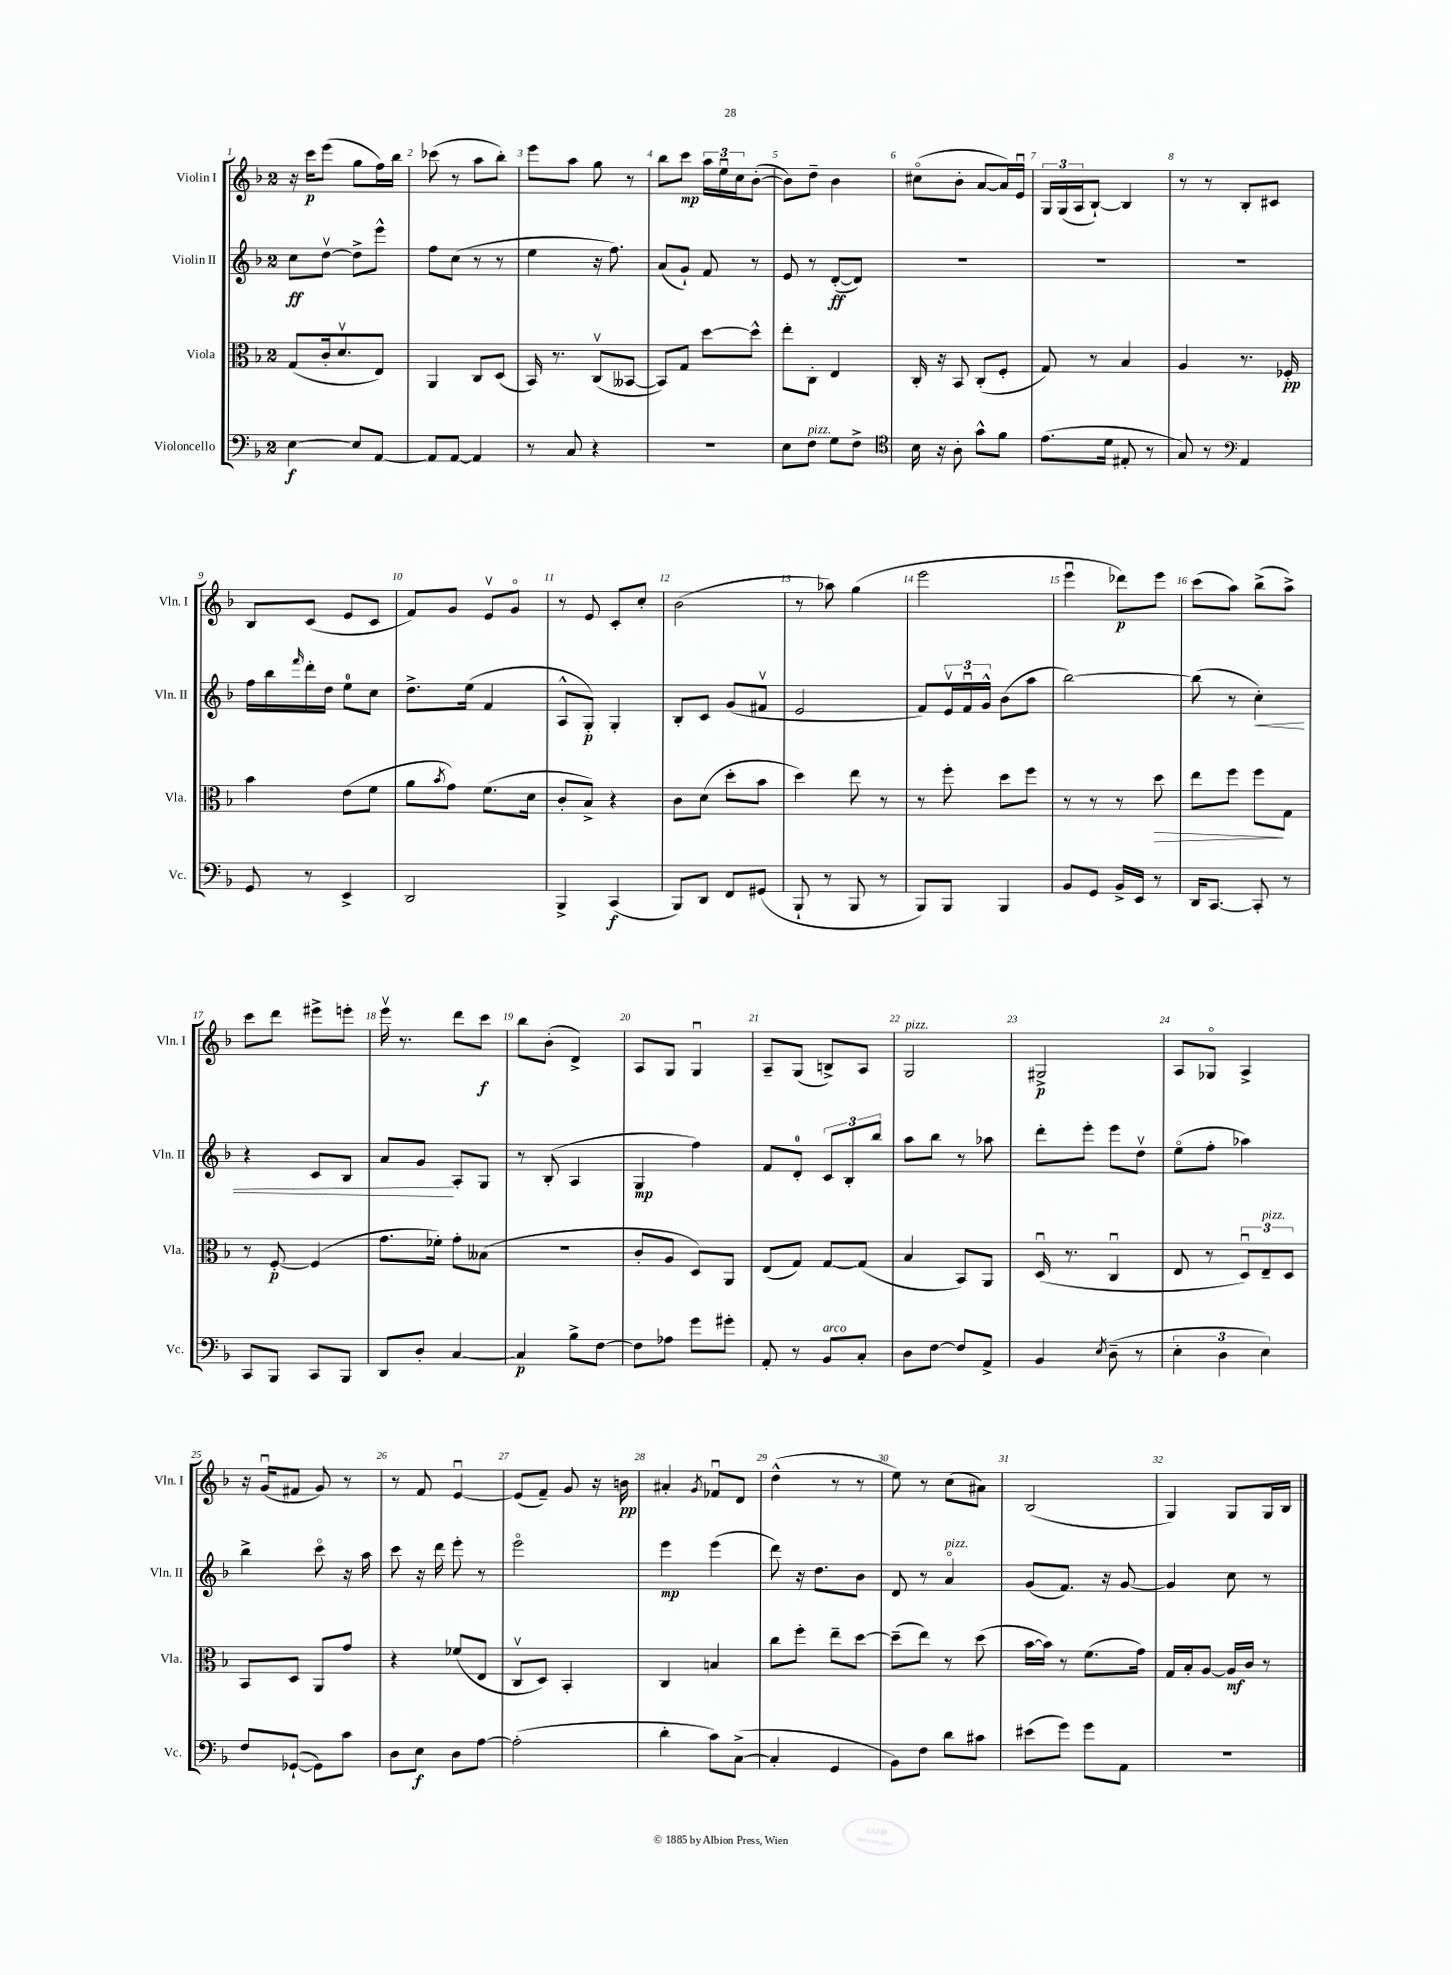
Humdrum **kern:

**kern	**kern	**kern	**kern
*staff4	*staff3	*staff2	*staff1
*clefF4	*clefC3	*clefG2	*clefG2
*k[b-]	*k[b-]	*k[b-]	*k[b-]
*M2/4	*M2/4	*M2/4	*M2/4
[4E	(8G	8cc	16r
.	.	.	16ccc
.	16c'	[8ddv	(8eee
.	8.dv	.	.
8E]	.	8dd^]	8gg
[8AA	8E)	8eee^^	16ff)
.	.	.	16bb-
=	=	=	=
8AA]	4AA	8ff	(8ccc-
[8AA	.	(8cc	8r
4AA]	8C	8r	8aa
.	(8D	8r	8bb-')
=	=	=	=
8r	16BB-)	4ee	8eee
.	8.r	.	.
8C	.	.	8aa
4r	(8Cv	16r	8gg
.	.	8.ff)	.
.	[8BB--	.	8r
=	=	=	=
2r	8BB--])	(8a	8bb-
.	8G	8g`)	8ccc
.	[8dd	8f	24aa
.	.	.	24eeu
.	.	.	24cc
.	8dd^^]	8r	([8b-'
=	=	=	=
8E	8ee'	8e	8b-])
8F	8C'	8r	8dd~
8G	4E	([8d'	4b-
8F^	.	8d])	.
=	=	=	=
*clefC4	*	*	*
16B-	16C'	2r	(8cc#o
16r	16r	.	.
8A'	8BB-	.	8b-'
8g^^	(8C'	.	[8a
8f	8F'	.	16a])
.	.	.	16eu
=	=	=	=
(8.e	8G)	2r	24G
.	.	.	(24G
.	.	.	24A
.	8r	.	[8B-`)
16d	.	.	.
8E#'	4B-	.	4B-]
8r	.	.	.
=	=	=	=
8G)	4A	2r	8r
8r	.	.	8r
*clefF4	*	*	*
4AA	8.r	.	8B-'
.	.	.	8c#
.	16F-'	.	.
=	=	=	=
8GG	4b-	16ff	8B-
.	.	16bb-	.
.	.	16qqfff	.
8r	.	16ddd'	(8c
.	.	16dd	.
4EE^	(8e	8ee	8e
.	8f	8cc	8c
=	=	=	=
2DD	8a	8.dd^	8f)
.	8qb-	.	.
.	8g)	.	8g
.	.	(16ee	.
.	(8.f	4f	8ev
.	.	.	8go
.	16d	.	.
=	=	=	=
4BBB-^	8c'	8A^^	8r
.	8B-^)	8G')	8e
(4CC	4r	4G'	8c'
.	.	.	8cc'
=	=	=	=
8BBB-)	8c	8B-'	(2b-
8DD	(8d	8c	.
8FF	8dd'	(8g	.
(8GG#	8b-	8f#v	.
=	=	=	=
8BBB-`	4dd)	2e	8r
8r	.	.	8aa-)
8BBB-	8ee	.	(4gg
8r	8r	.	.
=	=	=	=
8BBB-)	8r	8f)	2eee
8BBB-	8ff'	24ev	.
.	.	24fu	.
.	.	24g^^	.
4BBB-	8dd	(8b-	.
.	8ff	8aa	.
=	=	=	=
8BB-	8r	[2bb-)	4eeeu
8GG	8r	.	.
16BB-^	8r	.	8ddd-)
16EE	.	.	.
8r	8dd	.	8eee
=	=	=	=
16DD	8ee	(8bb-]	(8ccc
[8.CC	.	.	.
.	8ff	8r	8aa)
8CC']	8ff	4cc')	(8bb-^
8r	8G	.	8aa^)
=	=	=	=
8CC	8r	4r	8ccc
8BBB-	[8F'	.	8ddd
8CC	(4F]	8c	8eee#^
8BBB-	.	8B-	8eee'
=	=	=	=
8DD	8.g	8a	16eeev
.	.	.	8.r
8D'	.	8g	.
.	16f-')	.	.
[4C	8g'	8A'	8ddd
.	(8B--	8G	8ccc
=	=	=	=
4C]	2r	8r	8bb-
.	.	(8B-'	(8b-'
8B-^	.	4A	4d^)
[8F	.	.	.
=	=	=	=
8F]	8c'	4G	8A
8A-	8A	.	8G
8g	8D)	4ff)	4Gu
8g#'	8AA	.	.
=	=	=	=
8AA'	(8E	8f	8A~
8r	8G)	8d'	(8G
8BB-	[8G	12c	8B^)
.	.	12B-'	.
8C'	(8G]	.	8A
.	.	12bb-	.
=	=	=	=
8D	4B-	8aa	2G
[8F	.	8bb-	.
8F]	8BB-)	8r	.
8AA^	8AA	8aa-	.
=	=	=	=
4BB-	(16Du	8ddd'	2G#^
.	8.r	.	.
.	.	8eee'	.
8qE	.	.	.
(8D~	4Cu	8eee	.
8r	.	8ddv	.
=	=	=	=
6E'	8E	(8eeo	8A
.	8r	8ff'	8G-o
6D	.	.	.
.	12Du)	4aa-)	4A^
6E)	12E~	.	.
.	12D	.	.
=	=	=	=
8F	8BB-	4bb-^	16r
.	.	.	(16gu
([8GG-`	8D	.	8f#
8GG-])	8AA	8ccco	8g)
8c	8g	16r	8r
.	.	16aa	.
=	=	=	=
8D	4r	8ccc	8r
8E	.	16r	8f
.	.	16ddd	.
8D	(8f-	8eee'	[4eu
[8A	8E	8r	.
=	=	=	=
(2A']	8Cv	2eeeo	(8e]
.	8D)	.	8f~)
.	4BB-'	.	8g
.	.	.	16r
.	.	.	16b
=	=	=	=
4d'	4C	4eee	4a#'
.	.	.	8qg
8c)	4B	(4eee	8f-u
([8C^	.	.	8d
=	=	=	=
4C']	8cc	8ddd)	(4dd^^
.	8ff'	16r	.
.	.	8.dd	.
4GG	8ee~	.	8r
.	[8dd	8b-	8r
=	=	=	=
8BB-)	(8dd~]	8d	8ee)
8F	8ee)	8r	8r
8d	8r	4ao	(8cc
8c#	(8dd	.	8a#)
=	=	=	=
(8e#	[16b-	(8g	(2B-
.	16b-])	.	.
8g)	8r	8.f)	.
8g	(8.f	.	.
.	.	16r	.
8AA	.	[8g	.
.	16g)	.	.
=	=	=	=
2r	16G	4g]	4G)
.	16B-'	.	.
.	[8A	.	.
.	16A]	8cc	8G
.	16c	.	.
.	8r	8r	16G
.	.	.	16B-
==	==	==	==
*-	*-	*-	*-
